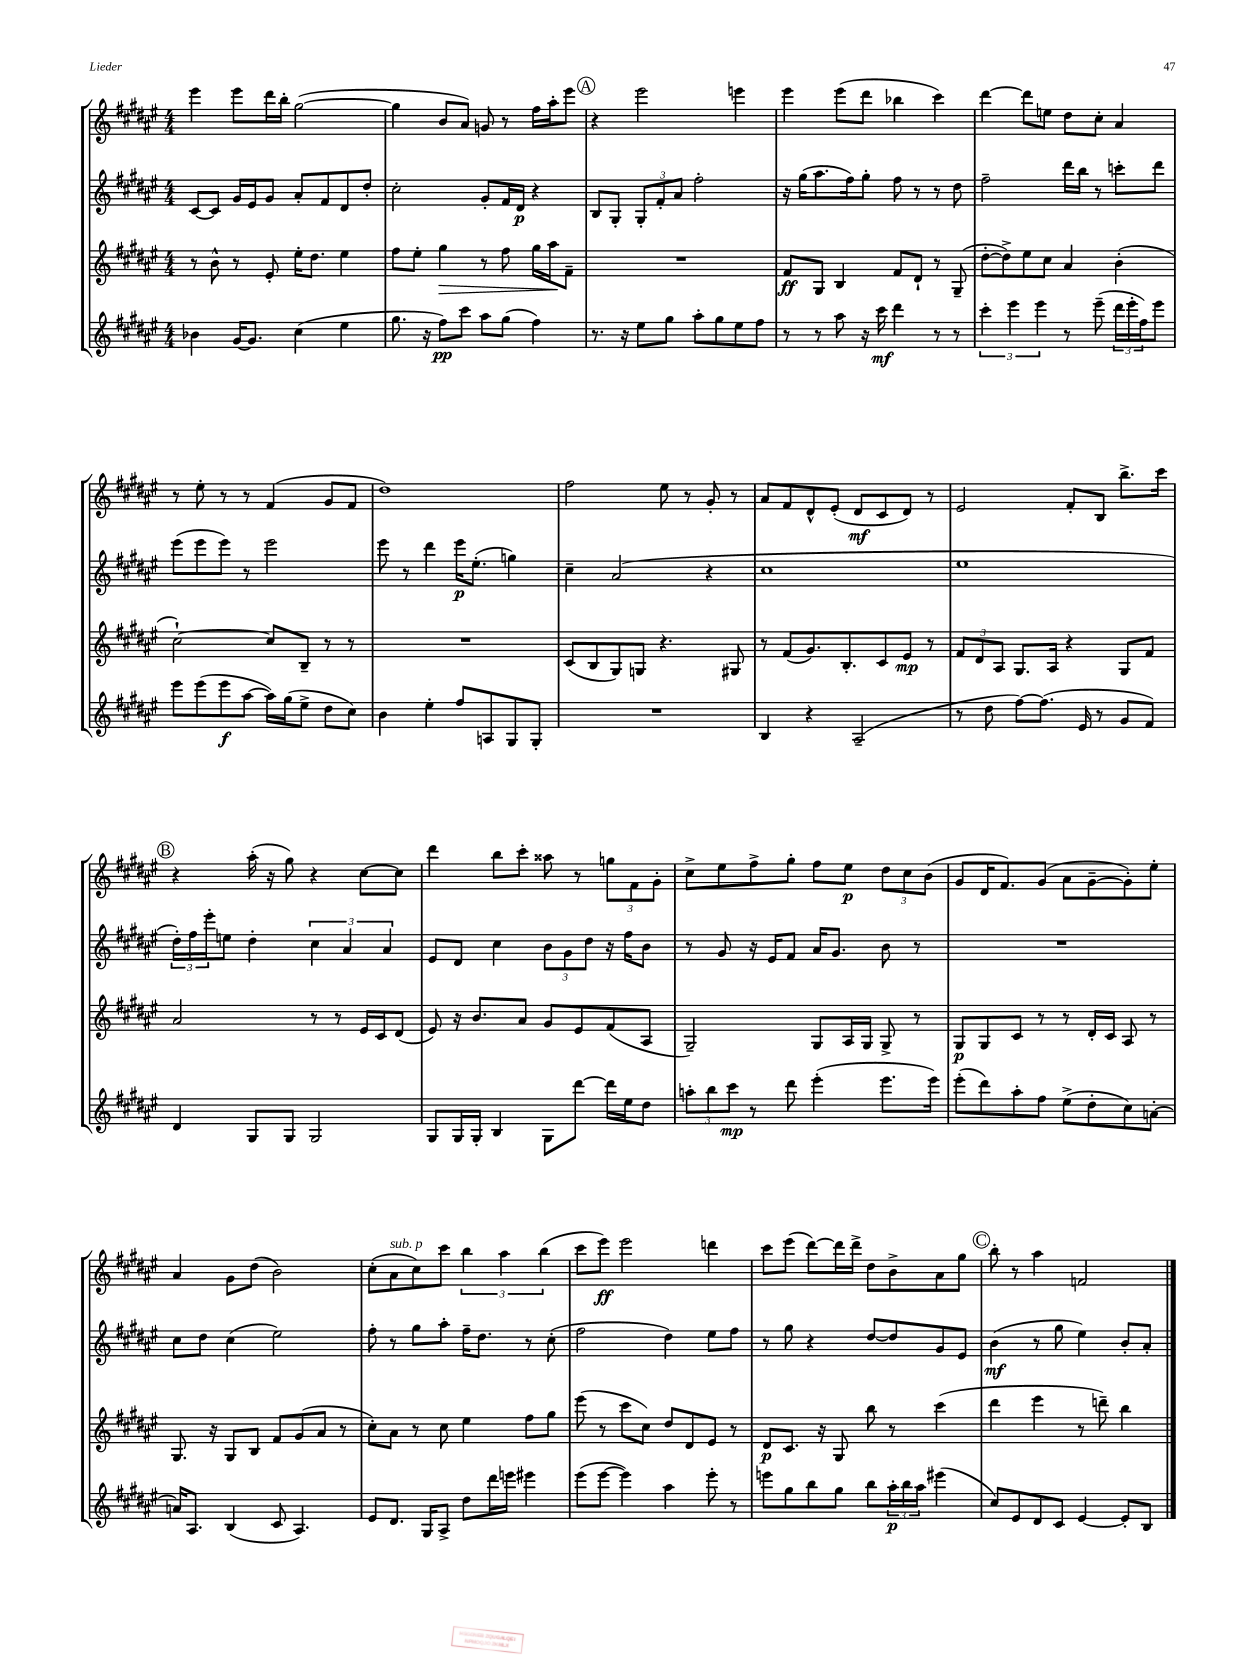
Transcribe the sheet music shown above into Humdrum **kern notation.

**kern	**dynam	**kern	**dynam	**kern	**dynam	**kern	**dynam
*part4	*part4	*part3	*part3	*part2	*part2	*part1	*part1
*staff4	*staff4	*staff3	*staff3	*staff2	*staff2	*staff1	*staff1
*clefG2	*	*clefG2	*	*clefG2	*	*clefG2	*
*k[f#c#g#d#a#e#]	*	*k[f#c#g#d#a#e#]	*	*k[f#c#g#d#a#e#]	*	*k[f#c#g#d#a#e#]	*
*M4/4	*	*M4/4	*	*M4/4	*	*M4/4	*
=114	=114	=114	=114	=114	=114	=114	=114
4b-X\	.	8r	.	[8c#/L	.	4eee#\	.
.	.	8b^^\	.	8c#/J]	.	.	.
[16g#/KL	.	8r	.	16g#/LL	.	8eee#\L	.
8.g#/J]	.	.	.	16e#/J	.	.	.
.	.	8e#'/	.	8g#/J	.	16ddd#\L	.
.	.	.	.	.	.	16bb'\JJ	.
(4cc#\	.	16ee#'\KL	.	8a#'/L	.	([2gg#\	.
.	.	8.dd#\J	.	.	.	.	.
.	.	.	.	8f#/	.	.	.
4ee#\	.	4ee#\	.	8d#/	.	.	.
.	.	.	.	8dd#'/J	.	.	.
=115	=115	=115	=115	=115	=115	=115	=115
8.gg#\	.	8ff#\L	.	2cc#'\	.	4gg#\]	.
.	.	8ee#'\J	.	.	.	.	.
16r	.	.	.	.	.	.	.
!	!	!	!LO:HP:b	!	!	!	!
8ff#\L)	pp	4gg#\	>	.	.	8b/L	.
8ccc#\J	.	.	.	.	.	8a#/J)	.
8aa#\L	.	8r	.	8g#'/L	.	8gn/	.
(8gg#\J	.	8ff#\	.	16f#/L	.	8r	.
.	.	.	.	16d#/JJ	p	.	.
4ff#\)	.	16gg#\LL	.	4r	.	16ff#\LL	.
.	.	16aa#\J	.	.	.	16aa#'\J	.
.	.	8f#~\J	]	.	.	8eee#\J	.
!!LO:REH:place=s1:t=A
=116	=116	=116	=116	=116	=116	=116	=116
8.r	.	1r	.	8B/L	.	4r	.
.	.	.	.	8G#'/J	.	.	.
16r	.	.	.	.	.	.	.
8ee#\L	.	.	.	12G#'/L	.	2eee#\	.
.	.	.	.	12f#'/	.	.	.
8gg#\J	.	.	.	.	.	.	.
.	.	.	.	12a#/J	.	.	.
8aa#'\L	.	.	.	2ff#'\	.	.	.
8gg#\	.	.	.	.	.	.	.
8ee#\	.	.	.	.	.	4eeen\	.
8ff#\J	.	.	.	.	.	.	.
=117	=117	=117	=117	=117	=117	=117	=117
8r	.	8f#/L	ff	16r	.	4eee#\	.
.	.	.	.	(16gg#\KL	.	.	.
8r	.	8G#/J	.	8.aa#\	.	.	.
8aa#\	.	4B/	.	.	.	(8eee#\L	.
.	.	.	.	16ff#\k)	.	.	.
16r	.	.	.	8gg#'\J	.	8ddd#\J	.
16ccc#\	mf	.	.	.	.	.	.
4ddd#\	.	8f#/L	.	8ff#\	.	4bb-X\	.
.	.	8d#`/J	.	8r	.	.	.
8r	.	8r	.	8r	.	4ccc#\)	.
8r	.	(8G#~/	.	8dd#\	.	.	.
=118	=118	=118	=118	=118	=118	=118	=118
6ccc#'\	.	[8dd#'\L	.	2ff#~\	.	[4ddd#\	.
.	.	8dd#^\])	.	.	.	.	.
6eee#\	.	.	.	.	.	.	.
.	.	8ee#\	.	.	.	8ddd#\L]	.
6eee#\	.	.	.	.	.	.	.
.	.	8cc#\J	.	.	.	8een\J	.
8r	.	4a#/	.	16ddd#\LL	.	8dd#\L	.
.	.	.	.	16bb\JJ	.	.	.
(8eee#~\	.	.	.	8r	.	8cc#'\J	.
24ddd#\LL	.	(4b'\	.	8cccn'\L	.	4a#/	.
24eee#'\	.	.	.	.	.	.	.
24ff#\J)	.	.	.	.	.	.	.
8eee#\J	.	.	.	8ddd#\J	.	.	.
!!LO:LB:g=z
=119	=119	=119	=119	=119	=119	=119	=119
8eee#\L	.	[2cc#`\)	.	(8eee#\L	.	8r	.
(8eee#\	.	.	.	8eee#\	.	8ee#'\	.
8eee#\	f	.	.	8eee#\J)	.	8r	.
[8aa#\J	.	.	.	8r	.	8r	.
16aa#\LL])	.	8cc#/L]	.	2eee#\	.	(4f#/	.
(16gg#\J	.	.	.	.	.	.	.
8ee#^\J	.	8B~/J	.	.	.	.	.
8dd#\L	.	8r	.	.	.	8g#/L	.
8cc#\J)	.	8r	.	.	.	8f#/J	.
=120	=120	=120	=120	=120	=120	=120	=120
4b\	.	1r	.	8eee#\	.	1dd#)	.
.	.	.	.	8r	.	.	.
4ee#'\	.	.	.	4ddd#\	.	.	.
8ff#/L	.	.	.	16eee#\KL	p	.	.
.	.	.	.	(8.ee#'\J	.	.	.
8An/	.	.	.	.	.	.	.
8G#/	.	.	.	4ggn\)	.	.	.
8G#'/J	.	.	.	.	.	.	.
=121	=121	=121	=121	=121	=121	=121	=121
1r	.	(8c#/L	.	4cc#~\	.	2ff#\	.
.	.	8B/	.	.	.	.	.
.	.	8G#/)	.	(2a#/	.	.	.
.	.	8Gn/J	.	.	.	.	.
.	.	4.r	.	.	.	8ee#\	.
.	.	.	.	.	.	8r	.
.	.	.	.	4r	.	8g#'/	.
.	.	8G#X/	.	.	.	8r	.
=122	=122	=122	=122	=122	=122	=122	=122
4B/	.	8r	.	1cc#	.	8a#/L	.
.	.	(8f#/L	.	.	.	8f#/	.
4r	.	8.g#/)	.	.	.	8d#^^/	.
.	.	.	.	.	.	(8e#'/J	.
.	.	8.B'/	.	.	.	.	.
(2A#~/	.	.	.	.	.	8d#/L	mf
.	.	8c#/	.	.	.	8c#/	.
.	.	8e#/J	mp	.	.	8d#/J)	.
.	.	8r	.	.	.	8r	.
=123	=123	=123	=123	=123	=123	=123	=123
8r	.	12f#/L	.	1ee#	.	2e#/	.
.	.	12d#/	.	.	.	.	.
8dd#\	.	.	.	.	.	.	.
.	.	12A#/J	.	.	.	.	.
[8ff#\L)	.	8.G#/L	.	.	.	.	.
(8.ff#\J]	.	.	.	.	.	.	.
.	.	16A#/Jk	.	.	.	.	.
.	.	4r	.	.	.	8f#'/L	.
16e#/	.	.	.	.	.	.	.
8r	.	.	.	.	.	8B/J	.
8g#/L	.	8G#/L	.	.	.	8.bb^\L	.
8f#/J)	.	8f#/J	.	.	.	.	.
.	.	.	.	.	.	16ccc#\Jk	.
!!LO:LB:g=z
!!LO:REH:place=s1:t=B
=124	=124	=124	=124	=124	=124	=124	=124
4d#/	.	2a#/	.	24dd#'\LL)	.	4r	.
.	.	.	.	24ff#\	.	.	.
.	.	.	.	24eee#'\J	.	.	.
.	.	.	.	8een\J	.	.	.
8G#/L	.	.	.	4dd#'\	.	(16aa#'\	.
.	.	.	.	.	.	16r	.
8G#/J	.	.	.	.	.	8gg#\)	.
2G#/	.	8r	.	6cc#\	.	4r	.
.	.	8r	.	.	.	.	.
.	.	.	.	6a#/	.	.	.
.	.	16e#/LL	.	.	.	[8cc#\L	.
.	.	16c#/J	.	.	.	.	.
.	.	.	.	6a#/	.	.	.
.	.	(8d#/J	.	.	.	8cc#\J]	.
=125	=125	=125	=125	=125	=125	=125	=125
8G#/L	.	8e#/)	.	8e#/L	.	4ddd#\	.
16G#/L	.	16r	.	8d#/J	.	.	.
16G#'/JJ	.	8.b/L	.	.	.	.	.
4B/	.	.	.	4cc#\	.	8bb\L	.
.	.	8a#/J	.	.	.	8ccc#'\J	.
8G#\L	.	8g#/L	.	12b\L	.	8aa##X\	.
.	.	.	.	12g#\	.	.	.
[8ddd#\J	.	8e#/	.	.	.	8r	.
.	.	.	.	12dd#\J	.	.	.
16ddd#\LL]	.	(8f#/	.	16r	.	12ggn\L	.
16ee#\J	.	.	.	16ff#\KL	.	.	.
.	.	.	.	.	.	12f#\	.
8dd#\J	.	8A#/J	.	8b\J	.	.	.
.	.	.	.	.	.	12g#'\J	.
=126	=126	=126	=126	=126	=126	=126	=126
12aan'\L	.	2G#~/)	.	8r	.	8cc#^\L	.
12bb\	.	.	.	.	.	.	.
.	.	.	.	8g#/	.	8ee#\	.
12ccc#\J	mp	.	.	.	.	.	.
8r	.	.	.	16r	.	8ff#^\	.
.	.	.	.	16e#/KL	.	.	.
8ddd#\	.	.	.	8f#/J	.	8gg#'\J	.
(4eee#'\	.	8G#/L	.	16a#/KL	.	8ff#\L	.
.	.	.	.	8.g#/J	.	.	.
.	.	16A#/L	.	.	.	8ee#\J	p
.	.	16G#/JJ	.	.	.	.	.
8.eee#\L	.	8G#^/	.	8b\	.	12dd#\L	.
.	.	.	.	.	.	12cc#\	.
.	.	8r	.	8r	.	.	.
.	.	.	.	.	.	(12b\J	.
16eee#\Jk)	.	.	.	.	.	.	.
=127	=127	=127	=127	=127	=127	=127	=127
(8eee#'\L	.	8G#/L	p	1r	.	8g#/L	.
8ddd#\)	.	8G#/	.	.	.	16d#/K	.
.	.	.	.	.	.	8.f#/)	.
8aa#'\	.	8c#/J	.	.	.	.	.
8ff#\J	.	8r	.	.	.	(8g#/J	.
(8ee#^\L	.	8r	.	.	.	8a#\L	.
8dd#'\	.	16d#'/LL	.	.	.	[8g#~\	.
.	.	16c#/JJ	.	.	.	.	.
8cc#\)	.	8A#/	.	.	.	8g#'\])	.
[8an'\J	.	8r	.	.	.	8ee#'\J	.
!!LO:LB:g=z
=128	=128	=128	=128	=128	=128	=128	=128
16an/KL]	.	8.G#/	.	8cc#\L	.	4a#/	.
8.A#/J	.	.	.	.	.	.	.
.	.	.	.	8dd#\J	.	.	.
.	.	16r	.	.	.	.	.
(4B/	.	8G#/L	.	(4cc#\	.	8g#\L	.
.	.	8B/J	.	.	.	(8dd#\J	.
8c#/	.	8f#/L	.	2ee#\)	.	2b\)	.
4.A#/)	.	(8g#/	.	.	.	.	.
.	.	8a#/J	.	.	.	.	.
.	.	8r	.	.	.	.	.
=129	=129	=129	=129	=129	=129	=129	=129
8e#/L	.	8cc#'\L)	.	8ff#'\	.	(8cc#'\L	.
!	!	!	!	!	!	!LO:TX:a:i:t=sub. p	!
8.d#/J	.	8a#\J	.	8r	.	8a#\	.
.	.	8r	.	8gg#\L	.	8cc#\)	.
16G#/KL	.	.	.	.	.	.	.
8A#^/J	.	8cc#\	.	8aa#'\J	.	8ccc#\J	.
8dd#\L	.	4ee#\	.	16ff#~\KL	.	6bb\	.
.	.	.	.	8.dd#\J	.	.	.
16ddd#\L	.	.	.	.	.	.	.
.	.	.	.	.	.	6aa#\	.
16eeen\JJ	.	.	.	.	.	.	.
4eee#X\	.	8ff#\L	.	8r	.	.	.
.	.	.	.	.	.	(6bb\	.
.	.	8gg#\J	.	(8cc#'\	.	.	.
=130	=130	=130	=130	=130	=130	=130	=130
(8eee#\L	.	(8eee#\	.	2ff#\	.	8ccc#\L	.
[8eee#\J	.	8r	.	.	.	8eee#\J)	ff
4eee#\])	.	8ccc#\L	.	.	.	2eee#\	.
.	.	8cc#\J)	.	.	.	.	.
4aa#\	.	8dd#/L	.	4dd#\)	.	.	.
.	.	8d#/	.	.	.	.	.
8eee#'\	.	8e#/J	.	8ee#\L	.	4dddn\	.
8r	.	8r	.	8ff#\J	.	.	.
=131	=131	=131	=131	=131	=131	=131	=131
8eeen\L	.	8d#/L	p	8r	.	8ccc#\L	.
8gg#\	.	8.c#/J	.	8gg#\	.	(8eee#\J	.
8bb\	.	.	.	4r	.	[8ddd#\L)	.
.	.	16r	.	.	.	.	.
8gg#\J	.	8G#/	.	.	.	16ddd#\L]	.
.	.	.	.	.	.	16ddd#^\JJ	.
8bb\L	.	8bb\	.	[8dd#/L	.	8dd#\L	.
24aa#'\L	p	8r	.	8dd#/]	.	8b^\	.
24bb\	.	.	.	.	.	.	.
24aa#\JJ	.	.	.	.	.	.	.
(4eee#X\	.	(4ccc#\	.	8g#/	.	8a#\	.
.	.	.	.	8e#/J	.	8gg#\J	.
!!LO:REH:place=s1:t=C
=132	=132	=132	=132	=132	=132	=132	=132
8cc#/L)	.	4ddd#\	.	(4b\	mf	8bb'\	.
8e#/	.	.	.	.	.	8r	.
8d#/	.	4eee#\	.	8r	.	4aa#\	.
8c#/J	.	.	.	8gg#\	.	.	.
[4e#/	.	8r	.	4ee#\)	.	2fn/	.
.	.	8dddn~\)	.	.	.	.	.
8e#'/L]	.	4bb\	.	8b'/L	.	.	.
8B/J	.	.	.	8a#'/J	.	.	.
==	==	==	==	==	==	==	==
*-	*-	*-	*-	*-	*-	*-	*-
